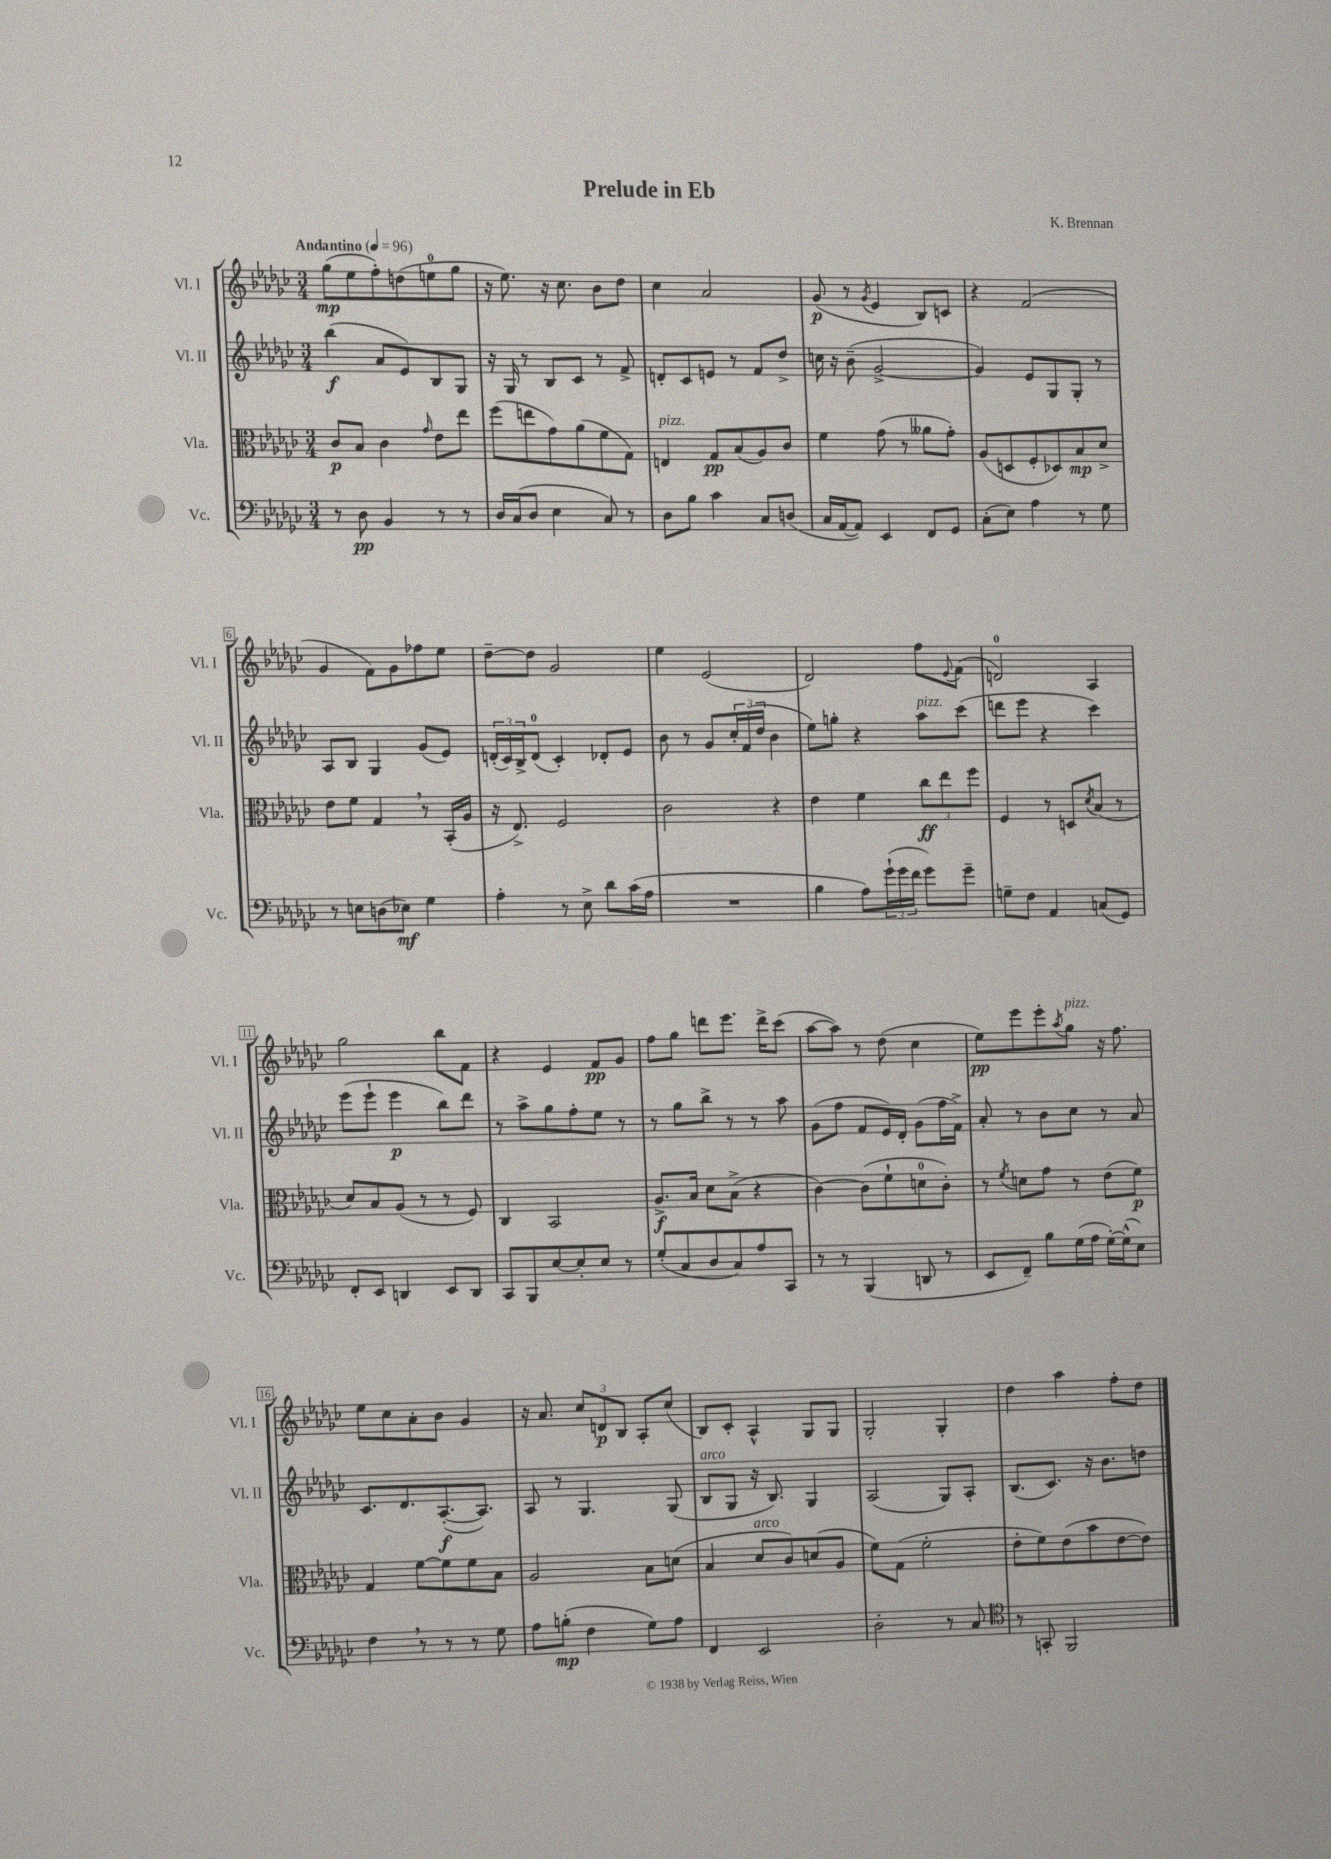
\header { title = "Prelude in Eb" composer = "K. Brennan" }
<<
\new StaffGroup <<
\new Staff = "s0" \with { instrumentName = "Vl. I" shortInstrumentName = "Vl. I" } {
    \clef treble \key ges \major \numericTimeSignature \time 3/4 \tempo "Andantino" 4 = 96
    ges''8\mp( ees''8 f''8-.) d''8( e''8-0 ges''8 |
    r16 ees''8.) r16 ces''8. bes'8 des''8 |
    ces''4 aes'2 |
    ges'8\p( r8 \acciaccatura { ges'8 } ees'4 bes8) c'8 |
    r4 f'2( |
    ges'4 f'8) ges'8 fes''8 ees''8 |
    des''8~-- des''8 ges'2 |
    ees''4 ees'2( |
    des'2) f''8 \appoggiatura { ees'8 } f'8( |
    d'2-0) aes4 |
    ges''2 bes''8 f'8 |
    r4 ees'4 f'8\pp ges'8 |
    f''8 ges''8 d'''8 ees'''8. d'''16-> ces'''8( |
    aes''8~ aes''8) r8 des''8( ces''4 |
    ees''8\pp) ees'''8 ees'''8-. \acciaccatura { aes''8 } ges''8^\markup { \italic "pizz." } r16 f''8. |
    ees''8 ces''8 aes'8-. bes'8 ges'4 |
    r16 aes'8. \tuplet 3/2 { ces''8 d'8\p bes8 } aes8-. ces''8( |
    bes8) ces'8-. aes4-^ ges8 ges8 |
    ges2-. ges4-. |
    des''4 aes''4 f''8-. des''8 \bar "|." |
}
\new Staff = "s1" \with { instrumentName = "Vl. II" shortInstrumentName = "Vl. II" } {
    \clef treble \key ges \major \numericTimeSignature \time 3/4
    bes''4\f( aes'8 ees'8) bes8 ges8 |
    r16 ges16 r8 bes8 ces'8 r8 f'8-> |
    d'8-. ces'8 e'8 r8 f'8 des''8-> |
    c''16 r16 bes'8--( ges'2~-> |
    ges'4) ees'8 ges8 ges8-. r8 |
    aes8 bes8 ges4 ges'8( ees'8) |
    \tuplet 3/2 { d'16-.( ces'16) bes16-> } d'8-0( ces'4-.) des'8-. ees'8 |
    bes'8 r8 ges'8 \tuplet 3/2 { ces''16-. f'16( des''16 } bes'4 |
    ees''8) g''8-. r4 aes''8^\markup { \italic "pizz." } ces'''8( |
    d'''8 ees'''8 r4 ces'''4) |
    ees'''8( ees'''8-! ees'''4\p bes''8) des'''8 |
    r8 aes''8-> ges''8 f''8-. ees''8 r8 |
    r8 ges''8 bes''8-> r8 r8 aes''8 |
    ges'8( f''8 f'8 ees'16) des'16-. ges'8( f''16 f'16->) |
    aes'8-. r8 bes'8 ces''8 r8 aes'8 |
    ces'8. des'8. aes8.~-.\f( aes8.) |
    aes8 r8 ges4. ges8( |
    bes8^\markup { \italic "arco" } ges8 r16 bes8.) ges4 |
    aes2( ges8) aes8-. |
    bes8.( ces'8.) r16 bes'8. d''8 \bar "|." |
}
\new Staff = "s2" \with { instrumentName = "Vla." shortInstrumentName = "Vla." } {
    \clef alto \key ges \major \numericTimeSignature \time 3/4
    ces'8\p bes8 ces'4 \grace { ges'16 } ees'8 ees''8 |
    f''8( e''8 ges'8) aes'8( f'8 ges8) |
    e4^\markup { \italic "pizz." } ges8\pp bes8( aes8) ces'8 |
    f'4 ges'8( r8 aeses'8 ges'8-.) |
    aes8( d8 f8-. des8) bes8\mp des'8-> |
    ees'8 f'8 ges4 \breathe r8 bes,16-.( aes16 |
    r16 ees8.->) f2 |
    ces'2 r4 |
    ees'4 f'4 \tuplet 3/2 { ces''8\ff ees''8 f''8 } |
    f4 r8 d8 \acciaccatura { des'8 } bes8( r8 |
    des'8) bes8 aes8( r8 r8 f8) |
    ces4 bes,2 |
    aes8.->\f bes16 des'8 bes8->( r4 |
    ces'4~) ces'8( f'8-! d'8-0 ces'8-.) |
    r8 \acciaccatura { f'8 } d'8 ges'8 r8 ees'8( f'8\p) |
    ges4 f'8~ f'8 f'8 bes8 |
    aes2 bes8 d'8( |
    bes4 des'8^\markup { \italic "arco" } ces'8) d'8( aes8 |
    f'8) ges8( f'2-. |
    ees'8-. f'8) ees'8( bes'8 ees'8~ ees'8) \bar "|." |
}
\new Staff = "s3" \with { instrumentName = "Vc." shortInstrumentName = "Vc." } {
    \clef bass \key ges \major \numericTimeSignature \time 3/4
    r8 des8\pp bes,4 r8 r8 |
    des16 ces16( des8 ees4 ces8) r8 |
    des8 bes8 ces'4 ces8 d8( |
    ces16 aes,16~ aes,8) ees,4 f,8 ges,8 |
    ces8-.( ees8) aes4 r8 ges8 |
    r8 e8 d8( ees8\mf) ges4 |
    aes4-. r8 ees8-> des'8 ces'16( aes16 |
    R2. |
    bes4 aes8) \tuplet 3/2 { ges'16-!( ges'16 f'16 } ges'8) ges'8-- |
    g8-- f8 aes,4 c8( ges,8) |
    f,8-. ees,8 d,4 ees,8 d,8 |
    ces,8 bes,,8 ees8~ ees8-. ees8 r8 |
    ges8-.( ces8 des8 ces8) aes8 ces,8 |
    r8 r8 bes,,4( d,8 r8 |
    ees,8 f,8--) bes8 ges16( aes16 ges16~-.) ges16-^( ees8) |
    f4 \breathe r8 r8 r8 ges8 |
    aes8 b8-.\mp( f4 ges8) aes8 |
    f,4 ees,2 |
    des2-. r8 ces8 |
    \clef tenor r8 g,8-. f,2 \bar "|." |
}
>>
>>
\layout { \context { \Score \override BarNumber.stencil = #(make-stencil-boxer 0.1 0.3 ly:text-interface::print) } }
